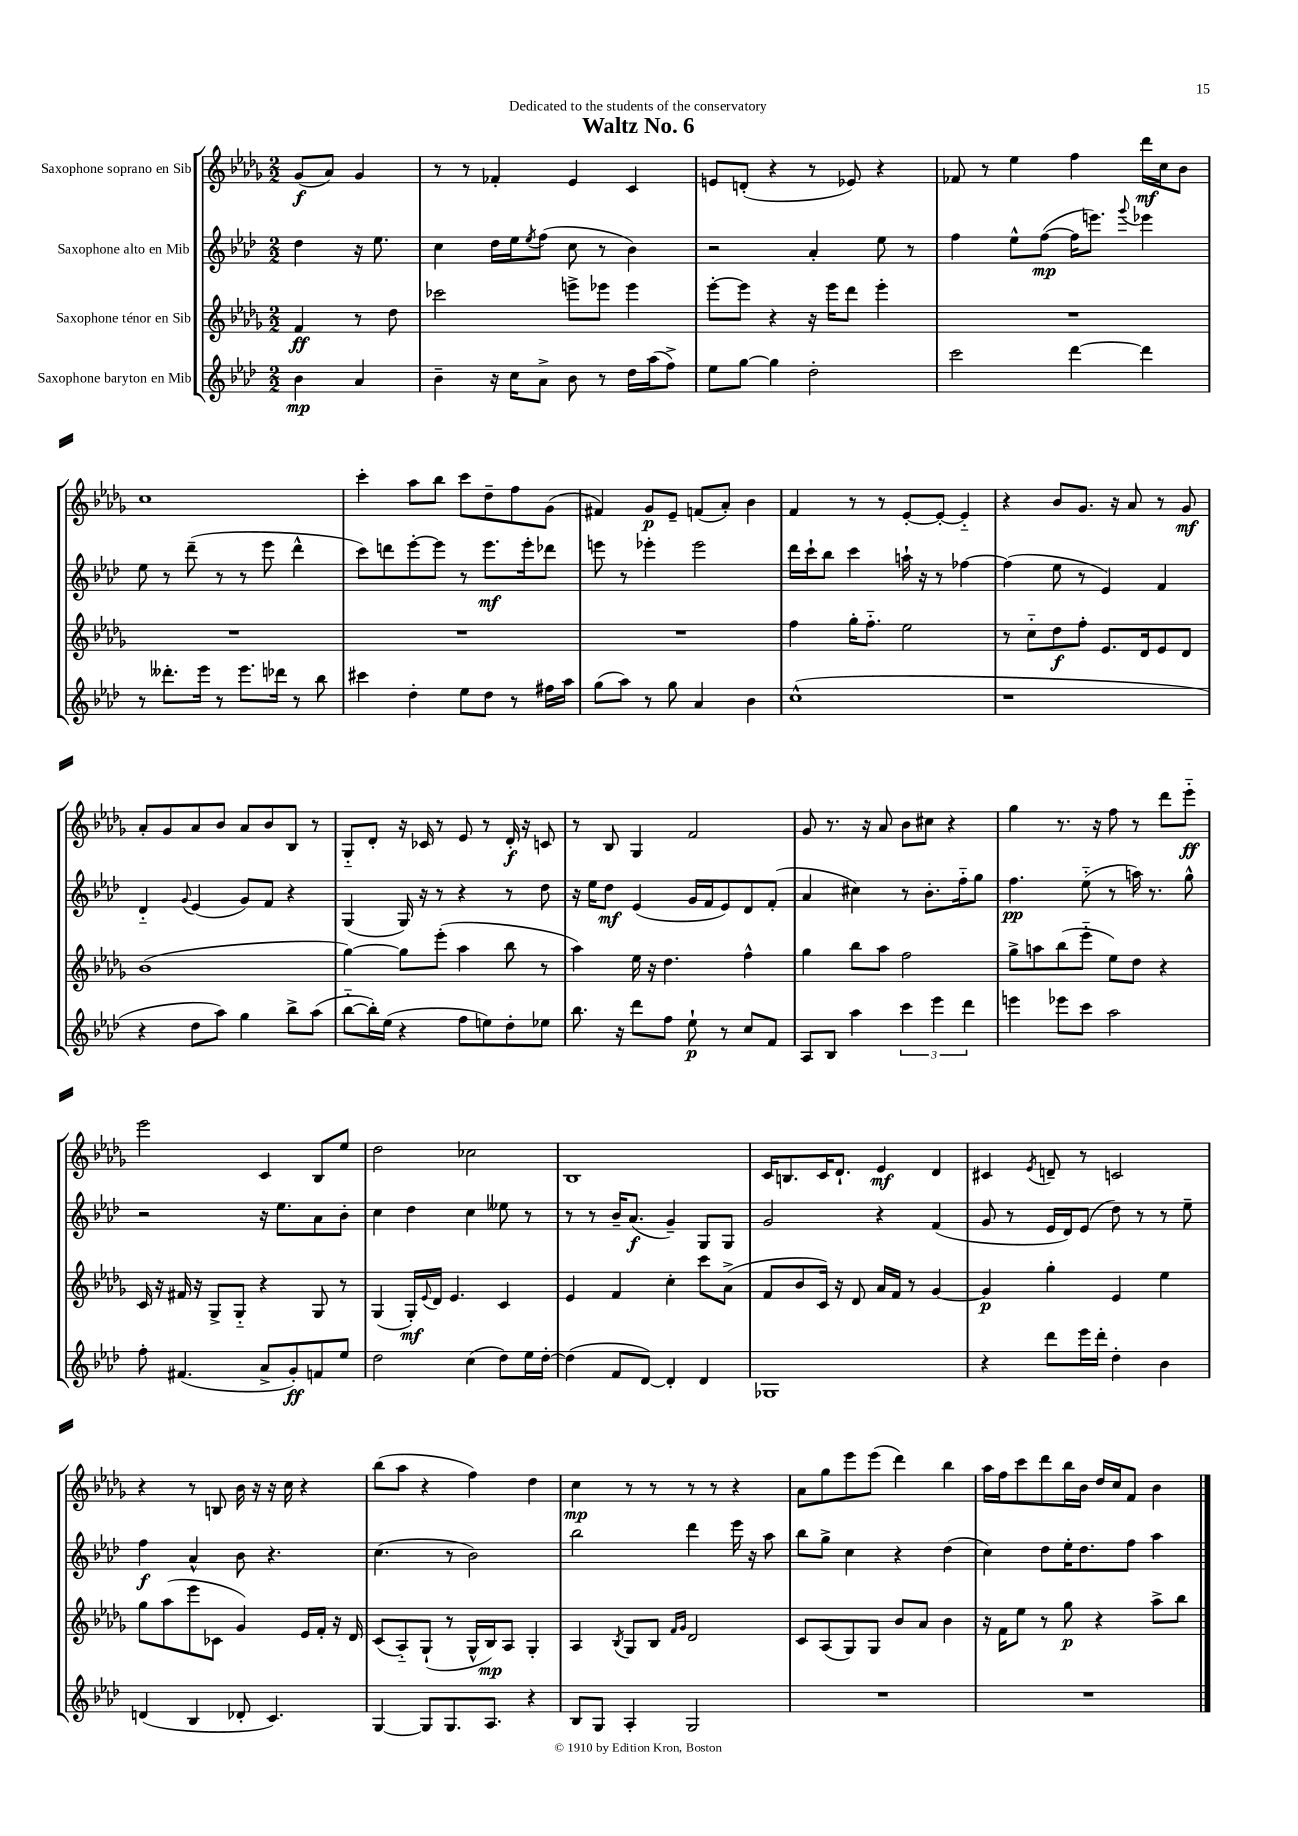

**kern	**dynam	**kern	**dynam	**kern	**dynam	**kern	**dynam
*part4	*part4	*part3	*part3	*part2	*part2	*part1	*part1
*staff4	*staff4	*staff3	*staff3	*staff2	*staff2	*staff1	*staff1
*I"Saxophone baryton en Mib	*	*I"Saxophone ténor en Sib	*	*I"Saxophone alto en Mib	*	*I"Saxophone soprano en Sib	*
*clefG2	*	*clefG2	*	*clefG2	*	*clefG2	*
*k[b-e-a-d-]	*	*k[b-e-a-d-g-]	*	*k[b-e-a-d-]	*	*k[b-e-a-d-g-]	*
*M2/2	*	*M2/2	*	*M2/2	*	*M2/2	*
=	=	=	=	=	=	=	=
4b-\	mp	4f/	ff	4dd-\	.	(8g-/L	f
.	.	.	.	.	.	8a-/J)	.
4a-/	.	8r	.	16r	.	4g-/	.
.	.	.	.	8.ee-\	.	.	.
.	.	8dd-\	.	.	.	.	.
=1	=1	=1	=1	=1	=1	=1	=1
4b-~\	.	2ccc-X\	.	4cc\	.	8r	.
.	.	.	.	.	.	8r	.
16r	.	.	.	16dd-\LL	.	4f-X'/	.
16cc\KL	.	.	.	16ee-\J	.	.	.
.	.	.	.	8qee-/	.	.	.
8a-^\J	.	.	.	(8ff\J	.	.	.
8b-\	.	8eeen^\L	.	8cc\	.	4e-/	.
8r	.	8eee-X\J	.	8r	.	.	.
16dd-\LL	.	4eee-\	.	4b-\)	.	4c/	.
(16aa-\J	.	.	.	.	.	.	.
8ff^\J)	.	.	.	.	.	.	.
=2	=2	=2	=2	=2	=2	=2	=2
8ee-\L	.	[8eee-'\L	.	2r	.	8en/L	.
[8gg\J	.	8eee-\J]	.	.	.	(8dn'/J	.
4gg\]	.	4r	.	.	.	4r	.
2dd-'\	.	16r	.	4a-'/	.	8r	.
.	.	16eee-\KL	.	.	.	.	.
.	.	8ddd-\J	.	.	.	8e-X/)	.
.	.	4eee-'\	.	8ee-\	.	4r	.
.	.	.	.	8r	.	.	.
=3	=3	=3	=3	=3	=3	=3	=3
2ccc\	.	1r	.	4ff\	.	8f-X/	.
.	.	.	.	.	.	8r	.
.	.	.	.	8ee-^^\L	.	4ee-\	.
.	.	.	.	([8ff\J	mp	.	.
[4ddd-\	.	.	.	16ff\KL]	.	4ff\	.
.	.	.	.	8.eeen\J)	.	.	.
.	.	.	.	8qqggg/	.	.	.
4ddd-\]	.	.	.	4eee-X\	.	16ddd-\LL	mf
.	.	.	.	.	.	16cc\J	.
.	.	.	.	.	.	8b-\J	.
!!LO:LB:g=z
=4	=4	=4	=4	=4	=4	=4	=4
8r	.	1r	.	8ee-\	.	1cc	.
8.ddd--X'\L	.	.	.	8r	.	.	.
.	.	.	.	(8ddd-~\	.	.	.
16eee-\Jk	.	.	.	.	.	.	.
8r	.	.	.	8r	.	.	.
8.eee-\L	.	.	.	8r	.	.	.
.	.	.	.	8eee-\	.	.	.
16ddd-X\Jk	.	.	.	.	.	.	.
8r	.	.	.	4ddd-^^\	.	.	.
8bb-\	.	.	.	.	.	.	.
=5	=5	=5	=5	=5	=5	=5	=5
4ccc#X\	.	1r	.	8ccc\L)	.	4ccc'\	.
.	.	.	.	8dddn\	.	.	.
4dd-'\	.	.	.	[8eee-'\	.	8aa-\L	.
.	.	.	.	8eee-\J]	.	8bb-\J	.
8ee-\L	.	.	.	8r	.	8ccc\L	.
8dd-\J	.	.	.	8.eee-\L	mf	8dd-~\	.
8r	.	.	.	.	.	8ff\	.
.	.	.	.	16eee-'\k	.	.	.
16ff#X\LL	.	.	.	8ddd-X\J	.	(8g-\J	.
16aa-\JJ	.	.	.	.	.	.	.
=6	=6	=6	=6	=6	=6	=6	=6
(8gg\L	.	1r	.	8eeen\	.	4f#X/)	.
8aa-\J)	.	.	.	8r	.	.	.
8r	.	.	.	4eee-X'\	.	8g-/L	p
8gg\	.	.	.	.	.	8e-~/J	.
4a-/	.	.	.	2eee-\	.	(8fn/L	.
.	.	.	.	.	.	8a-'/J)	.
4b-\	.	.	.	.	.	4b-\	.
=7	=7	=7	=7	=7	=7	=7	=7
(1cc^^	.	4ff\	.	16ddd-\LL	.	4f/	.
.	.	.	.	16ccc`\J	.	.	.
.	.	.	.	8bb-\J	.	.	.
.	.	16gg-'\KL	.	4ccc\	.	8r	.
.	.	8.ff\J	.	.	.	.	.
.	.	.	.	.	.	8r	.
.	.	2ee-\	.	16aan`\	.	[8e-'/L	.
.	.	.	.	16r	.	.	.
.	.	.	.	8r	.	8e-'/J_	.
.	.	.	.	[4ff-X\	.	4e-/]	.
=8	=8	=8	=8	=8	=8	=8	=8
1r	.	8r	.	(4ff-\]	.	4r	.
.	.	8cc\L	.	.	.	.	.
.	.	8dd-\	f	8ee-\	.	8b-/L	.
.	.	8ff'\J	.	8r	.	8.g-/J	.
.	.	8.e-/L	.	4e-/)	.	.	.
.	.	.	.	.	.	16r	.
.	.	.	.	.	.	8a-/	.
.	.	16d-/k	.	.	.	.	.
.	.	8e-/	.	4f/	.	8r	.
.	.	8d-/J	.	.	.	8g-/	mf
!!LO:LB:g=z
=9	=9	=9	=9	=9	=9	=9	=9
4r	.	(1b-	.	4d-/	.	8a-'/L	.
.	.	.	.	.	.	8g-/	.
.	.	.	.	8qqg/	.	.	.
8dd-\L	.	.	.	(4e-/	.	8a-/	.
8aa-\J)	.	.	.	.	.	8b-/J	.
4gg\	.	.	.	8g/L)	.	8a-/L	.
.	.	.	.	8f/J	.	8b-/	.
8bb-^\L	.	.	.	4r	.	8B-/J	.
(8aa-\J	.	.	.	.	.	8r	.
=10	=10	=10	=10	=10	=10	=10	=10
[8bb-\L	.	[4gg-\)	.	(4G/	.	8G-/L	.
16bb-'\L])	.	.	.	.	.	8d-'/J	.
(16ee-\JJ	.	.	.	.	.	.	.
4r	.	8gg-\L]	.	16G/)	.	16r	.
.	.	.	.	16r	.	16c-X/	.
.	.	(8eee-'\J	.	8r	.	8r	.
8ff\L	.	4aa-\	.	4r	.	8e-/	.
8een\)	.	.	.	.	.	8r	.
8dd-'\	.	8bb-\	.	8r	.	16d-'/	f
.	.	.	.	.	.	16r	.
8ee-X\J	.	8r	.	8dd-\	.	8cn/	.
=11	=11	=11	=11	=11	=11	=11	=11
8.bb-\	.	4aa-\)	.	16r	.	8r	.
.	.	.	.	16ee-\KL	.	.	.
.	.	.	.	8dd-\J	mf	8B-/	.
16r	.	.	.	.	.	.	.
8ddd-\L	.	16ee-\	.	(4e-/	.	4G-/	.
.	.	16r	.	.	.	.	.
8ff\J	.	4.dd-\	.	.	.	.	.
8ee-`\	p	.	.	16g/LL	.	2f/	.
.	.	.	.	16f/J	.	.	.
8r	.	.	.	8e-/)	.	.	.
8cc/L	.	4ff^^\	.	8d-/	.	.	.
8f/J	.	.	.	(8f'/J	.	.	.
=12	=12	=12	=12	=12	=12	=12	=12
8A-/L	.	4gg-\	.	4a-/	.	8g-/	.
8B-/J	.	.	.	.	.	8.r	.
4aa-\	.	8bb-\L	.	4cc#X\)	.	.	.
.	.	.	.	.	.	16r	.
.	.	8aa-\J	.	.	.	8a-/	.
6ccc\	.	2ff\	.	8r	.	8b-\L	.
.	.	.	.	8.b-'\L	.	8cc#X\J	.
6eee-\	.	.	.	.	.	.	.
.	.	.	.	.	.	4r	.
.	.	.	.	16ff\k	.	.	.
6ddd-\	.	.	.	.	.	.	.
.	.	.	.	8gg\J	.	.	.
=13	=13	=13	=13	=13	=13	=13	=13
4eeen\	.	8gg-^\L	.	4.ff\	pp	4gg-\	.
.	.	8aan\	.	.	.	.	.
8eee-X\L	.	(8bb-\	.	.	.	8.r	.
8ccc\J	.	8eee-\J	.	(8ee-\	.	.	.
.	.	.	.	.	.	16r	.
2aa-\	.	8ee-\L)	.	8r	.	8ff\	.
.	.	8dd-\J	.	16aan\)	.	8r	.
.	.	.	.	8.r	.	.	.
.	.	4r	.	.	.	8ddd-\L	.
.	.	.	.	8gg^^\	.	8eee-\J	ff
!!LO:LB:g=z
=14	=14	=14	=14	=14	=14	=14	=14
8ff'\	.	16c/	.	2r	.	2eee-\	.
.	.	16r	.	.	.	.	.
(4.f#X/	.	16f#X/	.	.	.	.	.
.	.	16r	.	.	.	.	.
.	.	8G-^/L	.	.	.	.	.
.	.	8G-/J	.	.	.	.	.
8a-^/L	.	4r	.	16r	.	4c/	.
.	.	.	.	8.ee-\L	.	.	.
8g'/)	ff	.	.	.	.	.	.
8fn/	.	8G-/	.	8a-\	.	8B-/L	.
8ee-/J	.	8r	.	8b-'\J	.	8ee-/J	.
=15	=15	=15	=15	=15	=15	=15	=15
2dd-\	.	(4G-/	.	4cc\	.	2dd-\	.
.	.	16G-'/LL)	mf	4dd-\	.	.	.
.	.	8qqe-/	.	.	.	.	.
.	.	16d-/JJ	.	.	.	.	.
.	.	4.e-/	.	.	.	.	.
(4cc\	.	.	.	4cc\	.	2cc-X\	.
8dd-\L)	.	4c/	.	8ee--X\	.	.	.
16ee-\L	.	.	.	8r	.	.	.
[16dd-'\JJ	.	.	.	.	.	.	.
=16	=16	=16	=16	=16	=16	=16	=16
(4dd-\]	.	4e-/	.	8r	.	1B-	.
.	.	.	.	8r	.	.	.
8f/L	.	4f/	.	16b-~/KL	.	.	.
.	.	.	.	(8.a-/J	f	.	.
[8d-/J)	.	.	.	.	.	.	.
4d-'/]	.	4cc'\	.	4g~/)	.	.	.
4d-/	.	8ccc\L	.	8G/L	.	.	.
.	.	(8a-^\J	.	8G/J	.	.	.
=17	=17	=17	=17	=17	=17	=17	=17
1G-X	.	8f/L	.	2g/	.	16c/KL	.
.	.	.	.	.	.	8.Bn/	.
.	.	8b-/	.	.	.	.	.
.	.	16c/Jk)	.	.	.	16c/K	.
.	.	16r	.	.	.	8.d-`/J	.
.	.	8d-/	.	.	.	.	.
.	.	16a-/LL	.	4r	.	4e-/	mf
.	.	16f/JJ	.	.	.	.	.
.	.	8r	.	.	.	.	.
.	.	[4g-/	.	(4f/	.	4d-/	.
=18	=18	=18	=18	=18	=18	=18	=18
4r	.	4g-/]	p	8g/	.	4c#X/	.
.	.	.	.	8r	.	.	.
.	.	.	.	.	.	8qe-/	.
8ddd-\L	.	4gg-'\	.	16e-/LL	.	8dn~/	.
.	.	.	.	16d-/J)	.	.	.
16eee-\L	.	.	.	(8e-/J	.	8r	.
16ddd-'\JJ	.	.	.	.	.	.	.
4dd-'\	.	4e-/	.	8dd-\)	.	2cn/	.
.	.	.	.	8r	.	.	.
4b-\	.	4ee-\	.	8r	.	.	.
.	.	.	.	8ee-~\	.	.	.
!!LO:LB:g=z
=19	=19	=19	=19	=19	=19	=19	=19
(4dn/	.	8gg-\L	.	4ff\	f	4r	.
.	.	(8aa-\	.	.	.	.	.
4B-/	.	8eee-\	.	4a-^^/	.	8r	.
.	.	8c-X\J	.	.	.	8Bn/	.
8d-X'/	.	4g-/)	.	8b-\	.	16b-\	.
.	.	.	.	.	.	16r	.
4.c/)	.	.	.	4.r	.	16r	.
.	.	.	.	.	.	16cc\	.
.	.	16e-/LL	.	.	.	4r	.
.	.	16f'/JJ	.	.	.	.	.
.	.	16r	.	.	.	.	.
.	.	16d-/	.	.	.	.	.
=20	=20	=20	=20	=20	=20	=20	=20
[4G/	.	(8c/L	.	(4.cc\	.	(8bb-\L	.
.	.	8A-/)	.	.	.	8aa-\J	.
8G/L]	.	(8G-`/J	.	.	.	4r	.
8.G/	.	8r	.	8r	.	.	.
.	.	16G-^^/LL	.	2b-\)	.	4ff\)	.
8.A-/J	.	16B-/J)	mp	.	.	.	.
.	.	8A-/J	.	.	.	.	.
4r	.	4G-'/	.	.	.	4dd-\	.
=21	=21	=21	=21	=21	=21	=21	=21
8B-/L	.	4A-/	.	2bb-\	.	4cc\	mp
8G/J	.	.	.	.	.	.	.
.	.	8qB-/	.	.	.	.	.
4A-'/	.	8G-/L	.	.	.	8r	.
.	.	8B-/J	.	.	.	8r	.
.	.	16qqf/LL	.	.	.	.	.
.	.	16qqg-/JJ	.	.	.	.	.
2G/	.	2d-/	.	4ddd-\	.	8r	.
.	.	.	.	.	.	8r	.
.	.	.	.	16eee-\	.	4r	.
.	.	.	.	16r	.	.	.
.	.	.	.	8aa-\	.	.	.
=22	=22	=22	=22	=22	=22	=22	=22
1r	.	8c/L	.	8bb-\L	.	8a-\L	.
.	.	(8A-/	.	8gg^\J	.	8gg-\	.
.	.	8G-/)	.	4cc\	.	8eee-\	.
.	.	8G-/J	.	.	.	(8eee-\J	.
.	.	8b-/L	.	4r	.	4ddd-\)	.
.	.	8a-/J	.	.	.	.	.
.	.	4b-\	.	(4dd-\	.	4bb-\	.
=23	=23	=23	=23	=23	=23	=23	=23
1r	.	16r	.	4cc\)	.	16aa-\LL	.
.	.	16f\KL	.	.	.	16ff\J	.
.	.	8ee-\J	.	.	.	8ccc\	.
.	.	8r	.	8dd-\L	.	8ddd-\	.
.	.	8gg-\	p	16ee-'\K	.	16bb-\L	.
.	.	.	.	8.dd-\	.	16b-\JJ	.
.	.	4r	.	.	.	16dd-/LL	.
.	.	.	.	.	.	16cc/J	.
.	.	.	.	8ff\J	.	8f/J	.
.	.	8aa-^\L	.	4aa-\	.	4b-\	.
.	.	8bb-\J	.	.	.	.	.
==	==	==	==	==	==	==	==
*-	*-	*-	*-	*-	*-	*-	*-
